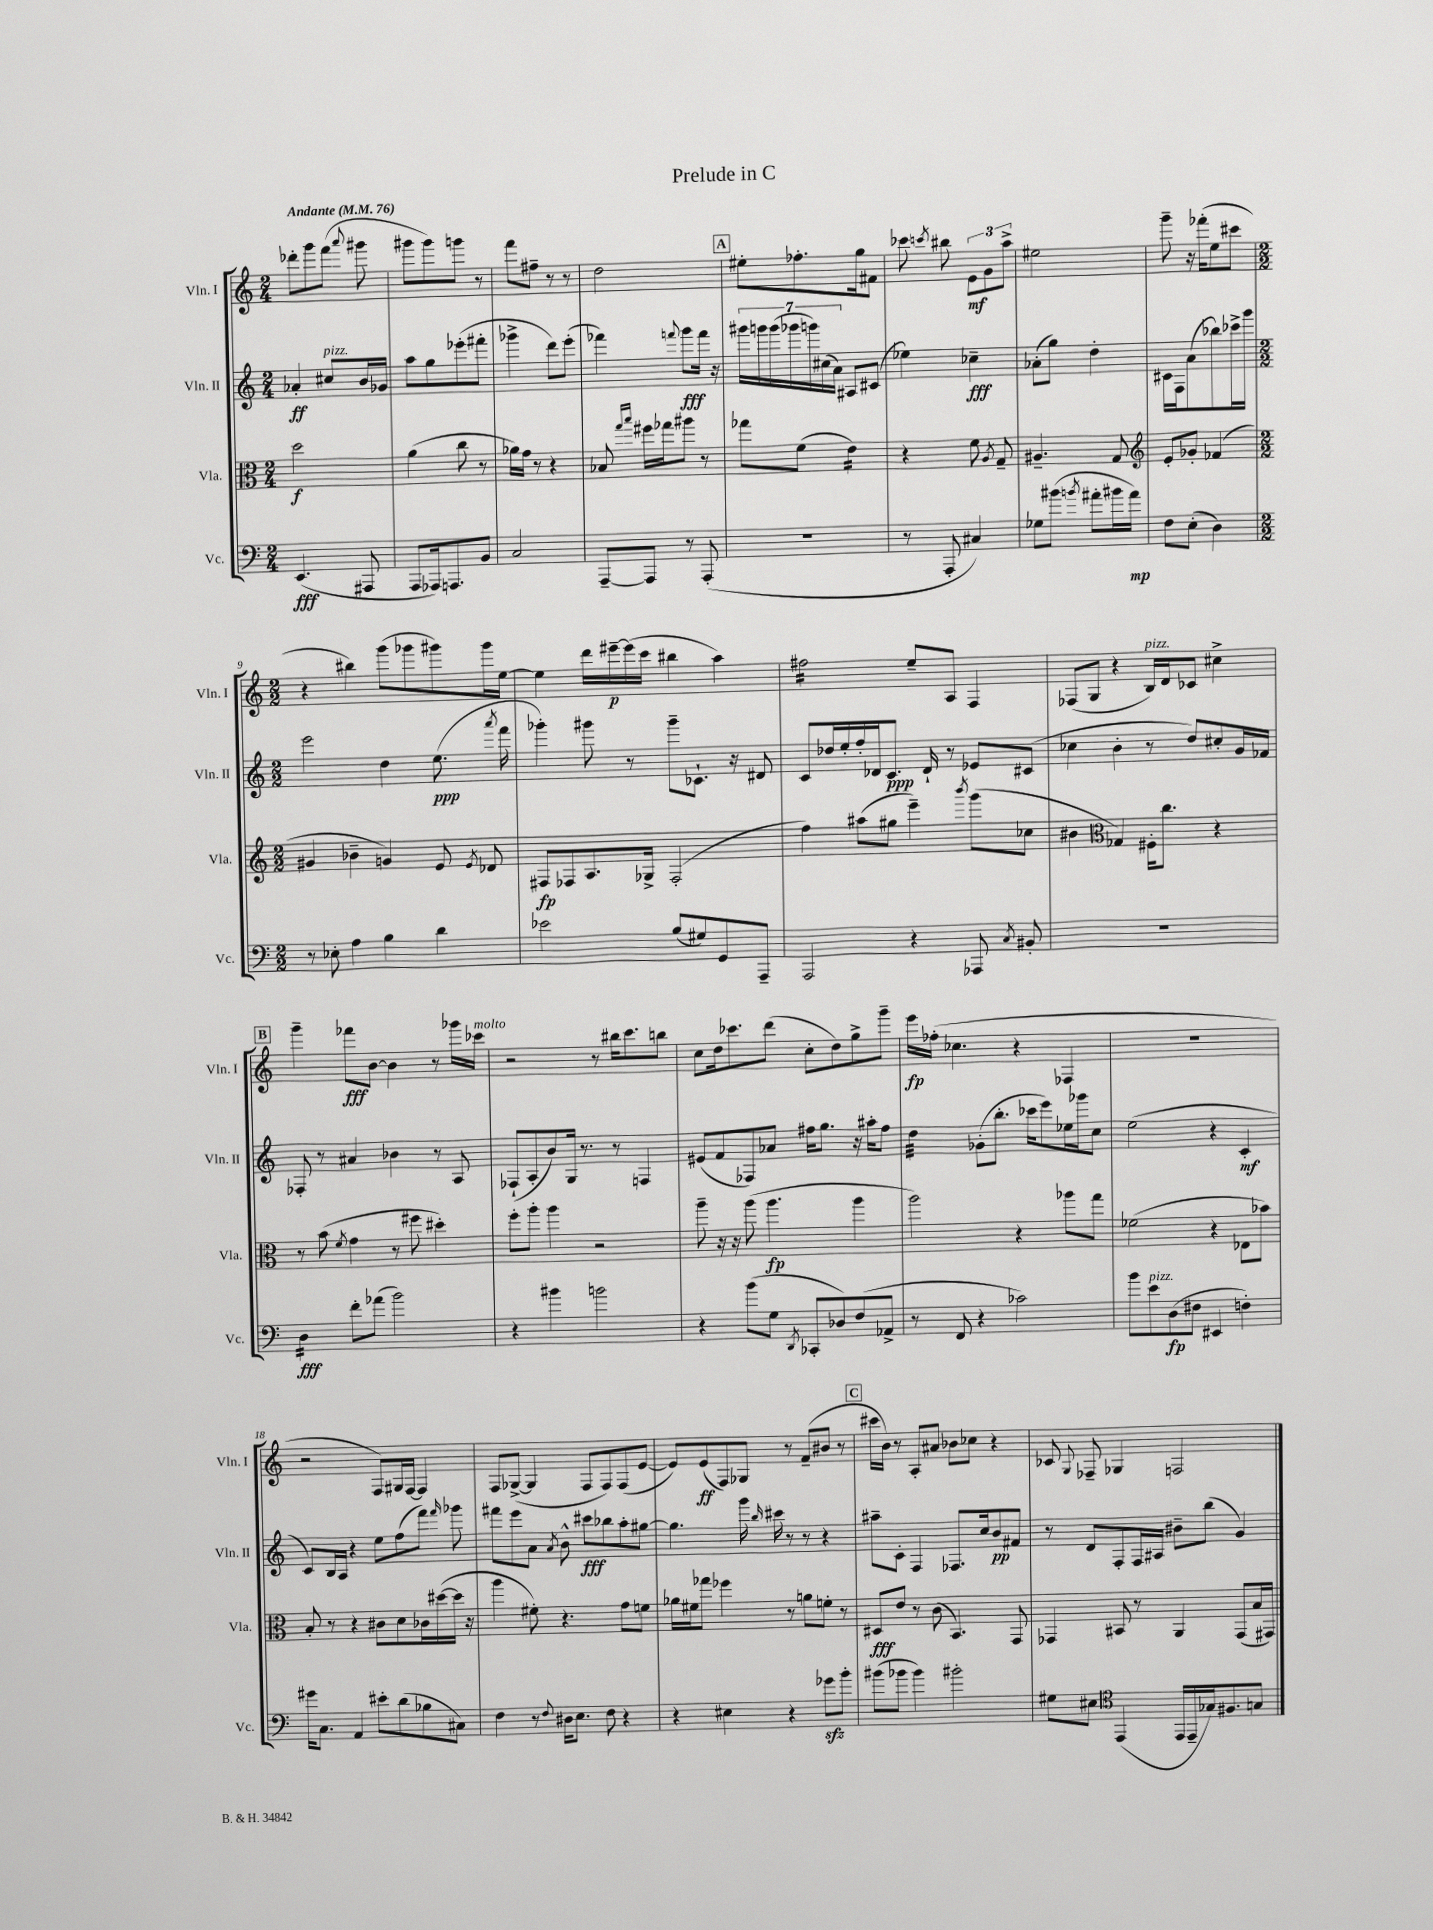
\header { title = "Prelude in C" }
<<
\new StaffGroup <<
\new Staff = "s0" \with { instrumentName = "Vln. I" shortInstrumentName = "Vln. I" } {
    \clef treble \key c \major \numericTimeSignature \time 2/4 \tempo "Andante" 4 = 76
    \autoBeamOff des'''8[-. g'''8 f'''8]( \appoggiatura { a'''8 } gis'''8 |
    gis'''8[ gis'''8) g'''8] r8 |
    f'''8[ fis''8]-- r8 r8 |
    d''2 |
    \mark \markup { \box "A" } eis''8[-. fes''8.-. g''16 fis'8] |
    ces'''8 \acciaccatura { c'''8 } bis''8 \tuplet 3/2 { e'8[\mf g'8 a''8]-> } |
    eis''2 |
    g'''8-- r16 fes'''16[-.( e''8 cis'''8] |
    \numericTimeSignature \time 2/2 r4 bis''4) g'''8[( ges'''8 gis'''8) gis'''16 e''16]~ |
    e''4 d'''16[ eis'''16~--\p eis'''16( c'''16] bis''4 a''4) |
    fis''2:16 e''8[-- a8] f4 |
    fes8[( g8] r4 b16[^\markup { \italic "pizz." }) d'16 ces'8] cis''4-> |
    \mark \markup { \box "B" } g'''4-- fes'''8[\fff b'8]~ b'4 r8 ges'''16[ ces'''16]^\markup { \italic "molto" } |
    r2 r8 bis''16[ c'''8. b''8] |
    c''8[ d''16 ces'''8. d'''8]( c''8[-. d''8) g''8-> g'''8]-- |
    e'''16[\fp fes''16]-.( ces''4. r4 fes4 |
    R1 |
    r2 f8[) gis16 f16]~ f4 |
    f8[ ges8]~->( ges4 f8[ f8) f8( e'8]~ |
    e'8[) e'8\ff( f8) ges8] r8 f'8[--( bis'8] r8 |
    \mark \markup { \box "C" } cis'''16[ b'16]) r8 a8[-. ais'8] bes'8[ ces''8] r4 |
    ces'8 \appoggiatura { g8 } fes8-- ges4 f2 \bar "|." |
}
\new Staff = "s1" \with { instrumentName = "Vln. II" shortInstrumentName = "Vln. II" } {
    \clef treble \key c \major \numericTimeSignature \time 2/4
    \autoBeamOff aes'4-.\ff cis''8[^\markup { \italic "pizz." } b'16 ges'16] |
    a''8[ g''8 ees'''8-.( fis'''8]-. |
    ges'''4-> d'''8[) e'''8]-.( |
    fes'''4) \appoggiatura { f'''8 } g'''8[\fff f'''16] r16 |
    \mark \markup { \box "A" } \tuplet 7/4 { gis'''16[ g'''16 g'''16( ges'''16 g'''16) cis''16( a'16]) } ais8[ cis'8]( |
    ees''4) ces''4--\fff |
    aes'8[-.( g''8]) d''4-. |
    cis'16[ f16 a'8( bes''8) ces'''16-> g'''16] |
    \numericTimeSignature \time 2/2 e'''2 d''4 e''8.\ppp( \acciaccatura { a'''8 } f'''16 |
    ges'''4-.) gis'''8 r8 gis'''8[-- ces'8.]-! r16 dis'8 |
    c'8[ des''16 e''16-. f''16-. des'16 c'8.]\ppp des'16-! r8 ees'8[ cis'8]( |
    ces''4 b'4-. r8 d''8[) cis''8-. g'16 fes'16] |
    \mark \markup { \box "B" } fes8-. r8 ais'4 bes'4 r8 a8 |
    fes8[-!( a8-. b'8) g16] r8. r8 f4 |
    eis'8[( f'8 fes8) aes'8] fis''16[ g''8.] r16 ais''16[-. fis''8] |
    d''4:32 ges'8[-.( b''8.]-. ces'''16[ e'''8) ees''16 ges'''16 c''8] |
    e''2( r4 c'4-.\mf |
    c'8[) b16 a16] r4 e''8[ f''8( f'''8]) \grace { f'''16 } ges'''8 |
    fis'''8[ e'''8 a'8] \acciaccatura { a'8 } b'8-^ cis'''8[\fff bes''8 a''8-. gis''8]~ |
    gis''4. g'''16 \grace { b''16 } cis'''16 r8 r8 r4 |
    \mark \markup { \box "C" } ais''8[-- c'8]-. f4 fes8.[ c''16 b'8\pp fis'8] |
    r8 d'8[ f8-. f16 ais16] bis'8[-- b''8]( g'4) \bar "|." |
}
\new Staff = "s2" \with { instrumentName = "Vla." shortInstrumentName = "Vla." } {
    \clef alto \key c \major \numericTimeSignature \time 2/4
    \autoBeamOff d''2\f |
    a'4( c''8 r8 |
    aes'16[) g'16] r8 r4 |
    bes8 \grace { g''16[ b''16] } fis''16[ ges''16 ais''8] r8 |
    \mark \markup { \box "A" } ges''8[ f'8]( e'4:16) |
    r4 f'8 \acciaccatura { a8 } g8-- |
    ais4.-- g8 |
    \clef treble e'8[-. ges'8]-. fes'4( |
    \numericTimeSignature \time 2/2 gis'4 bes'4-- g'4) e'8 \acciaccatura { e'8 } des'8 |
    fis8[\fp fes8 a8. ges16]-> fes2-.( |
    f''4) ais''8[( gis''8] e'''4--) \acciaccatura { b'''8 } g'''8[( ces''8] |
    bis'4 \clef alto ges4) fis16[-. c''8.] r4 |
    \mark \markup { \box "B" } r8 b'8( \acciaccatura { f'8 } g'4 r8 fis''8 dis''4-.) |
    f''8[-. a''8]-. a''4 r2 |
    a''8-- r16 r16 a''8( a''4.\fp a''4 |
    a''2) r4 aes''8[ g''8] |
    fes'2( r4 ees8[ bes'8]) |
    b8-. r8 r4 cis'8[ d'8 ces'16 dis''16~( dis''16] r16 |
    a''4 fis'8-.) r4. g'8[ f'8] |
    aes'16[ fis'16 ges''8] fes''4 r8 a'8[ f'8]-. r8 |
    \mark \markup { \box "C" } dis8[\fff e'8] r8 c'8( b,4.) g,8 |
    ges,4 bis,8 r8 a,4 ges,8[( b16 gis,16]) \bar "|." |
}
\new Staff = "s3" \with { instrumentName = "Vc." shortInstrumentName = "Vc." } {
    \clef bass \key c \major \numericTimeSignature \time 2/4
    \autoBeamOff e,4.\fff( ais,,8 |
    a,,8[ aes,,16) a,,8. b,8] |
    c2 |
    a,,8[~-- a,,8] r8 a,,8-.( |
    \mark \markup { \box "A" } R2 |
    r8 a,,8-. cis4) |
    ges8[ bis'8]( \acciaccatura { b'8 } ais'8[-. bis'16 ais'16]\mp) |
    f8[ e8]-.( d4) |
    \numericTimeSignature \time 2/2 r8 ees8-. a4 b4 d'4 |
    ees'2 b8[( gis8) g,8 a,,8]-- |
    a,,2 r4 aes,,8 \acciaccatura { c8 } bis,8-. |
    R1 |
    \mark \markup { \box "B" } d4:16\fff f'8[-. aes'8]( b'2) |
    r4 bis'4 b'2 |
    r4 b'8[( g8] \acciaccatura { d,8 } ces,8[-. des8) f8( aes,8]-> |
    r8 f,8 r4 ces'2) |
    b'8[ e'8^\markup { \italic "pizz." } d8\fp( fis8] eis,4 f4-.) |
    gis'16[ c8.] a,4 eis'8[-. d'8( bes8 cis8]) |
    f4 r8 \appoggiatura { f8 } dis16[ e8.] f8 r4 |
    r4 eis4 r4 ges'8[\sfz b'8]-. |
    \mark \markup { \box "C" } bis'8[( bes'8] bes'4) bis'2-. |
    gis8[ eis8] \clef tenor e,4( e,16[ e,16-- ges16) fis8. g8] \bar "|." |
}
>>
>>
